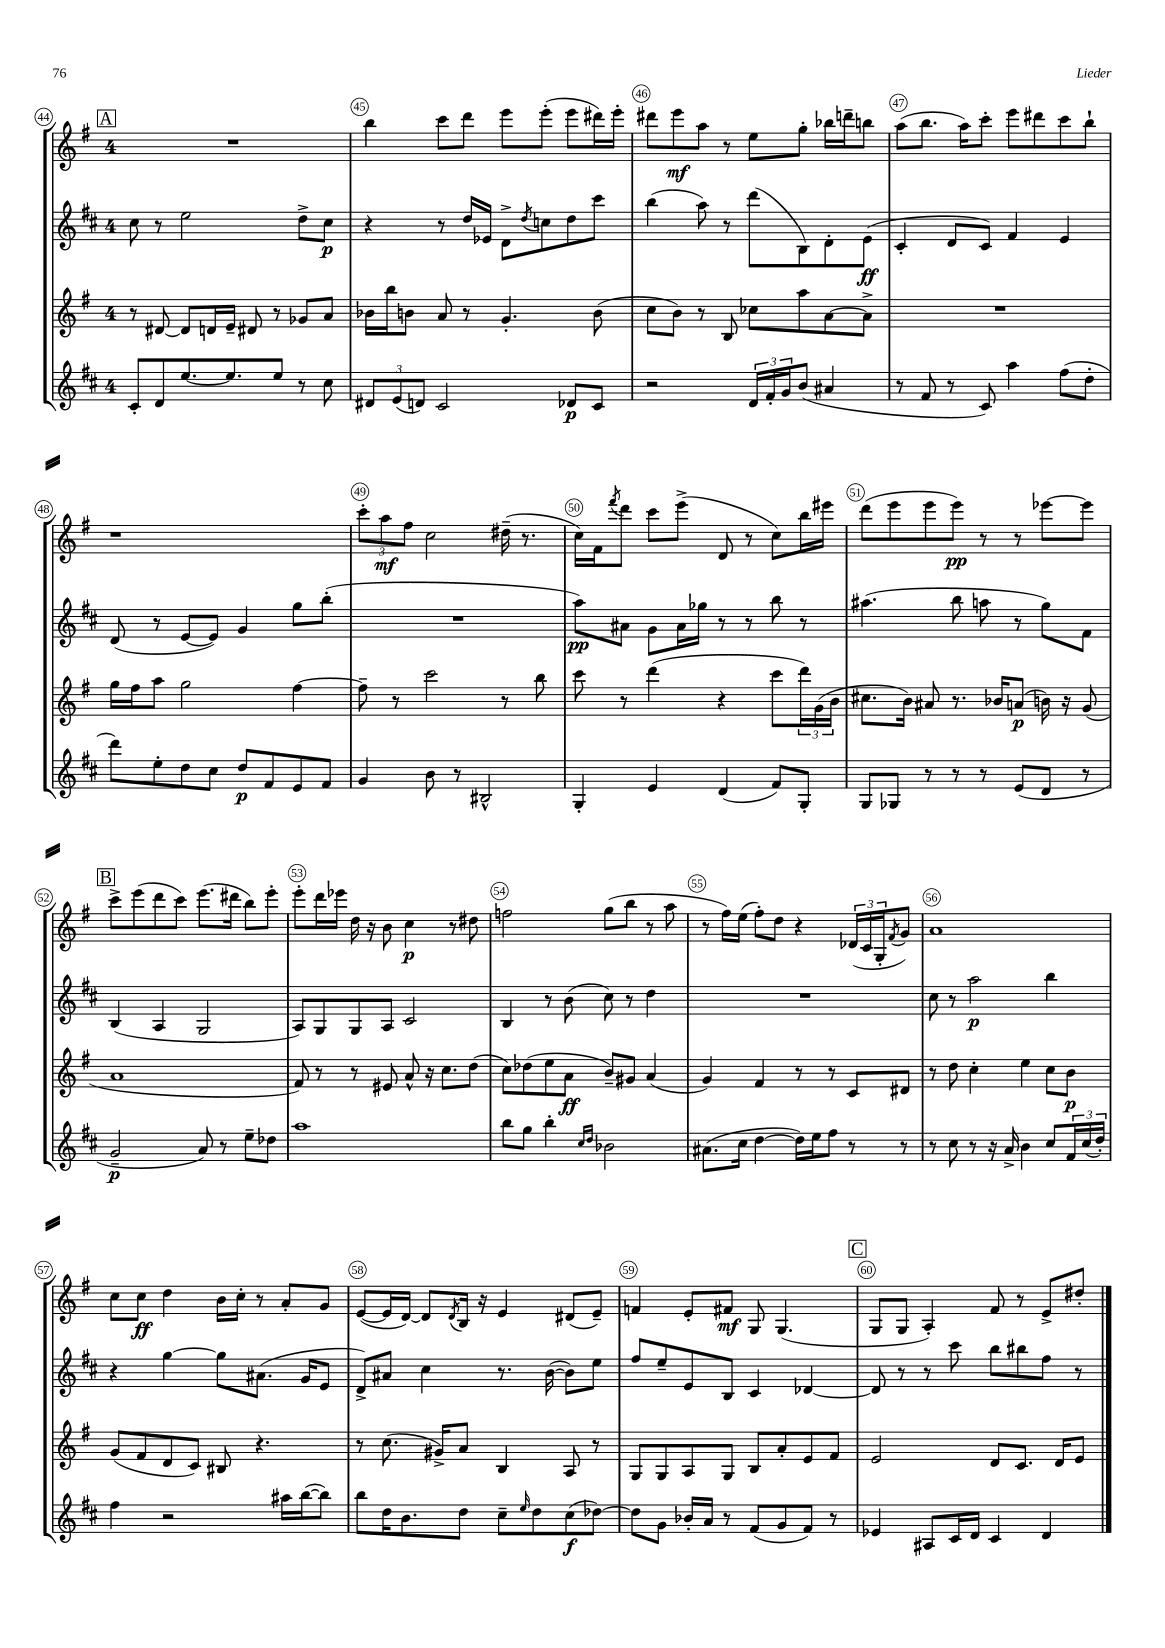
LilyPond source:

<<
\new StaffGroup <<
\new Staff = "s0" {
    \clef treble \key g \major \once \override Staff.TimeSignature.style = #'single-digit \time 4/4
    \mark \markup { \box "A" } R1 |
    b''4 c'''8 d'''8 e'''8 e'''8-.( e'''8 dis'''16) e'''16-. |
    dis'''8 e'''8\mf a''8 r8 e''8 g''8-. bes''16 d'''16-- b''8 |
    a''8( b''8. a''16) c'''8-. e'''8 dis'''8 c'''8 b''8-! |
    r1 |
    \tuplet 3/2 { c'''8-. a''8\mf fis''8 } c''2 dis''16--( r8. |
    c''16) fis'16 \acciaccatura { fis'''8 } d'''8 c'''8 e'''8->( d'8 r8 c''8) b''16 eis'''16 |
    d'''8( e'''8 e'''8 e'''8\pp) r8 r8 ees'''8~ ees'''8 |
    \mark \markup { \box "B" } c'''8-> e'''8( d'''8 c'''8) e'''8.( dis'''16 b''8) e'''8-. |
    e'''8-. d'''16 ees'''16 d''16 r16 b'8 c''4\p r8 dis''8 |
    f''2 g''8( b''8 r8 a''8 |
    r8 fis''16) e''16( fis''8-.) d''8 r4 \tuplet 3/2 { des'16( c'16 g16-. } \acciaccatura { fis'8 } g'8) |
    a'1 |
    c''8 c''8\ff d''4 b'16 c''16-. r8 a'8-. g'8 |
    e'8~( e'16 d'16~) d'8 \acciaccatura { d'8 } b16 r16 e'4 dis'8( e'8--) |
    f'4 e'8-. fis'8\mf g8 g4.( |
    \mark \markup { \box "C" } g8 g8 a4-.) fis'8 r8 e'8-> dis''8-. \bar "|." |
}
\new Staff = "s1" {
    \clef treble \key d \major \once \override Staff.TimeSignature.style = #'single-digit \time 4/4
    \mark \markup { \box "A" } cis''8 r8 e''2 d''8-> cis''8\p |
    r4 r8 d''16 ees'16 d'8-> \acciaccatura { d''8 } c''8 d''8 cis'''8 |
    b''4( a''8) r8 d'''8( b8) d'8-. e'8\ff( |
    cis'4-. d'8 cis'8) fis'4 e'4 |
    d'8( r8 e'8~ e'8) g'4 g''8 b''8-.( |
    R1 |
    a''8\pp) ais'8 g'8 ais'16 ges''16 r8 r8 b''8 r8 |
    ais''4.( b''8 a''8 r8 g''8) fis'8 |
    \mark \markup { \box "B" } b4( a4 g2 |
    a8) g8 g8 a8 cis'2 |
    b4 r8 b'8( cis''8) r8 d''4 |
    R1 |
    cis''8 r8 a''2\p b''4 |
    r4 g''4~ g''8 ais'8.( g'16 e'8 |
    d'8->) ais'8 cis''4 r8. b'16~( b'8) e''8 |
    fis''8 e''8-- e'8 b8 cis'4 des'4~ |
    \mark \markup { \box "C" } des'8 r8 r8 cis'''8 b''8 bis''8 fis''8 r8 \bar "|." |
}
\new Staff = "s2" {
    \clef treble \key g \major \once \override Staff.TimeSignature.style = #'single-digit \time 4/4
    \mark \markup { \box "A" } r8 dis'8~ dis'8 d'16 e'16-- dis'8 r8 ges'8 a'8 |
    bes'16 b''16 b'8 a'8 r8 g'4.-. b'8( |
    c''8 b'8) r8 b8 ces''8 a''8 a'8~ a'8-> |
    R1 |
    g''16 fis''16 a''8 g''2 fis''4~ |
    fis''8-- r8 c'''2 r8 b''8 |
    c'''8 r8 d'''4( r4 c'''8 \tuplet 3/2 { d'''16) g'16( b'16 } |
    cis''8. b'16) ais'8 r8. bes'16 a'8\p( b'16) r16 g'8( |
    \mark \markup { \box "B" } a'1 |
    fis'8) r8 r8 eis'8 a'8-^ r16 c''8. d''8( |
    c''8) des''8( e''8 a'8\ff b'8--) gis'8 a'4( |
    g'4) fis'4 r8 r8 c'8 dis'8 |
    r8 d''8 c''4-. e''4 c''8 b'8\p |
    g'8( fis'8 d'8 c'8) bis8 r4. |
    r8 c''8.( gis'16->) a'8 b4 a8 r8 |
    g8 g8 a8 g8 b8 a'8-. e'8 fis'8 |
    \mark \markup { \box "C" } e'2 d'8 c'8. d'16 e'8 \bar "|." |
}
\new Staff = "s3" {
    \clef treble \key d \major \once \override Staff.TimeSignature.style = #'single-digit \time 4/4
    \mark \markup { \box "A" } cis'8-. d'8 e''8.~ e''8. e''8 r8 cis''8 |
    \tuplet 3/2 { dis'8 e'8( d'8) } cis'2 des'8\p cis'8 |
    r2 \tuplet 3/2 { d'16 fis'16-. g'16 } b'8( ais'4 |
    r8 fis'8 r8 cis'8) a''4 fis''8( d''8-. |
    d'''8) e''8-. d''8 cis''8 d''8\p fis'8 e'8 fis'8 |
    g'4 b'8 r8 bis2-^ |
    g4-. e'4 d'4( fis'8) g8-. |
    g8 ges8 r8 r8 r8 e'8( d'8 r8 |
    \mark \markup { \box "B" } g'2--\p a'8) r8 e''8-- des''8 |
    a''1 |
    b''8 g''8 b''4-. \grace { cis''16 d''16 } bes'2 |
    ais'8.( cis''16 d''4~ d''16) e''16 fis''8 r8 r8 |
    r8 cis''8 r8 r16 a'16-> b'4 cis''8 \tuplet 3/2 { fis'16 cis''16( d''16-.) } |
    fis''4 r2 ais''16 b''16~( b''8) |
    b''8 d''16 b'8. d''8 cis''8-- \grace { e''16 } d''8 cis''8\f( des''8~) |
    des''8 g'8 bes'16-. a'16 r8 fis'8( g'8 fis'8) r8 |
    \mark \markup { \box "C" } ees'4 ais8 cis'16 d'16 cis'4 d'4 \bar "|." |
}
>>
>>
\layout { \context { \Score currentBarNumber = #44 \override BarNumber.break-visibility = ##(#f #t #t) barNumberVisibility = #all-bar-numbers-visible \override BarNumber.stencil = #(make-stencil-circler 0.1 0.3 ly:text-interface::print) } }
